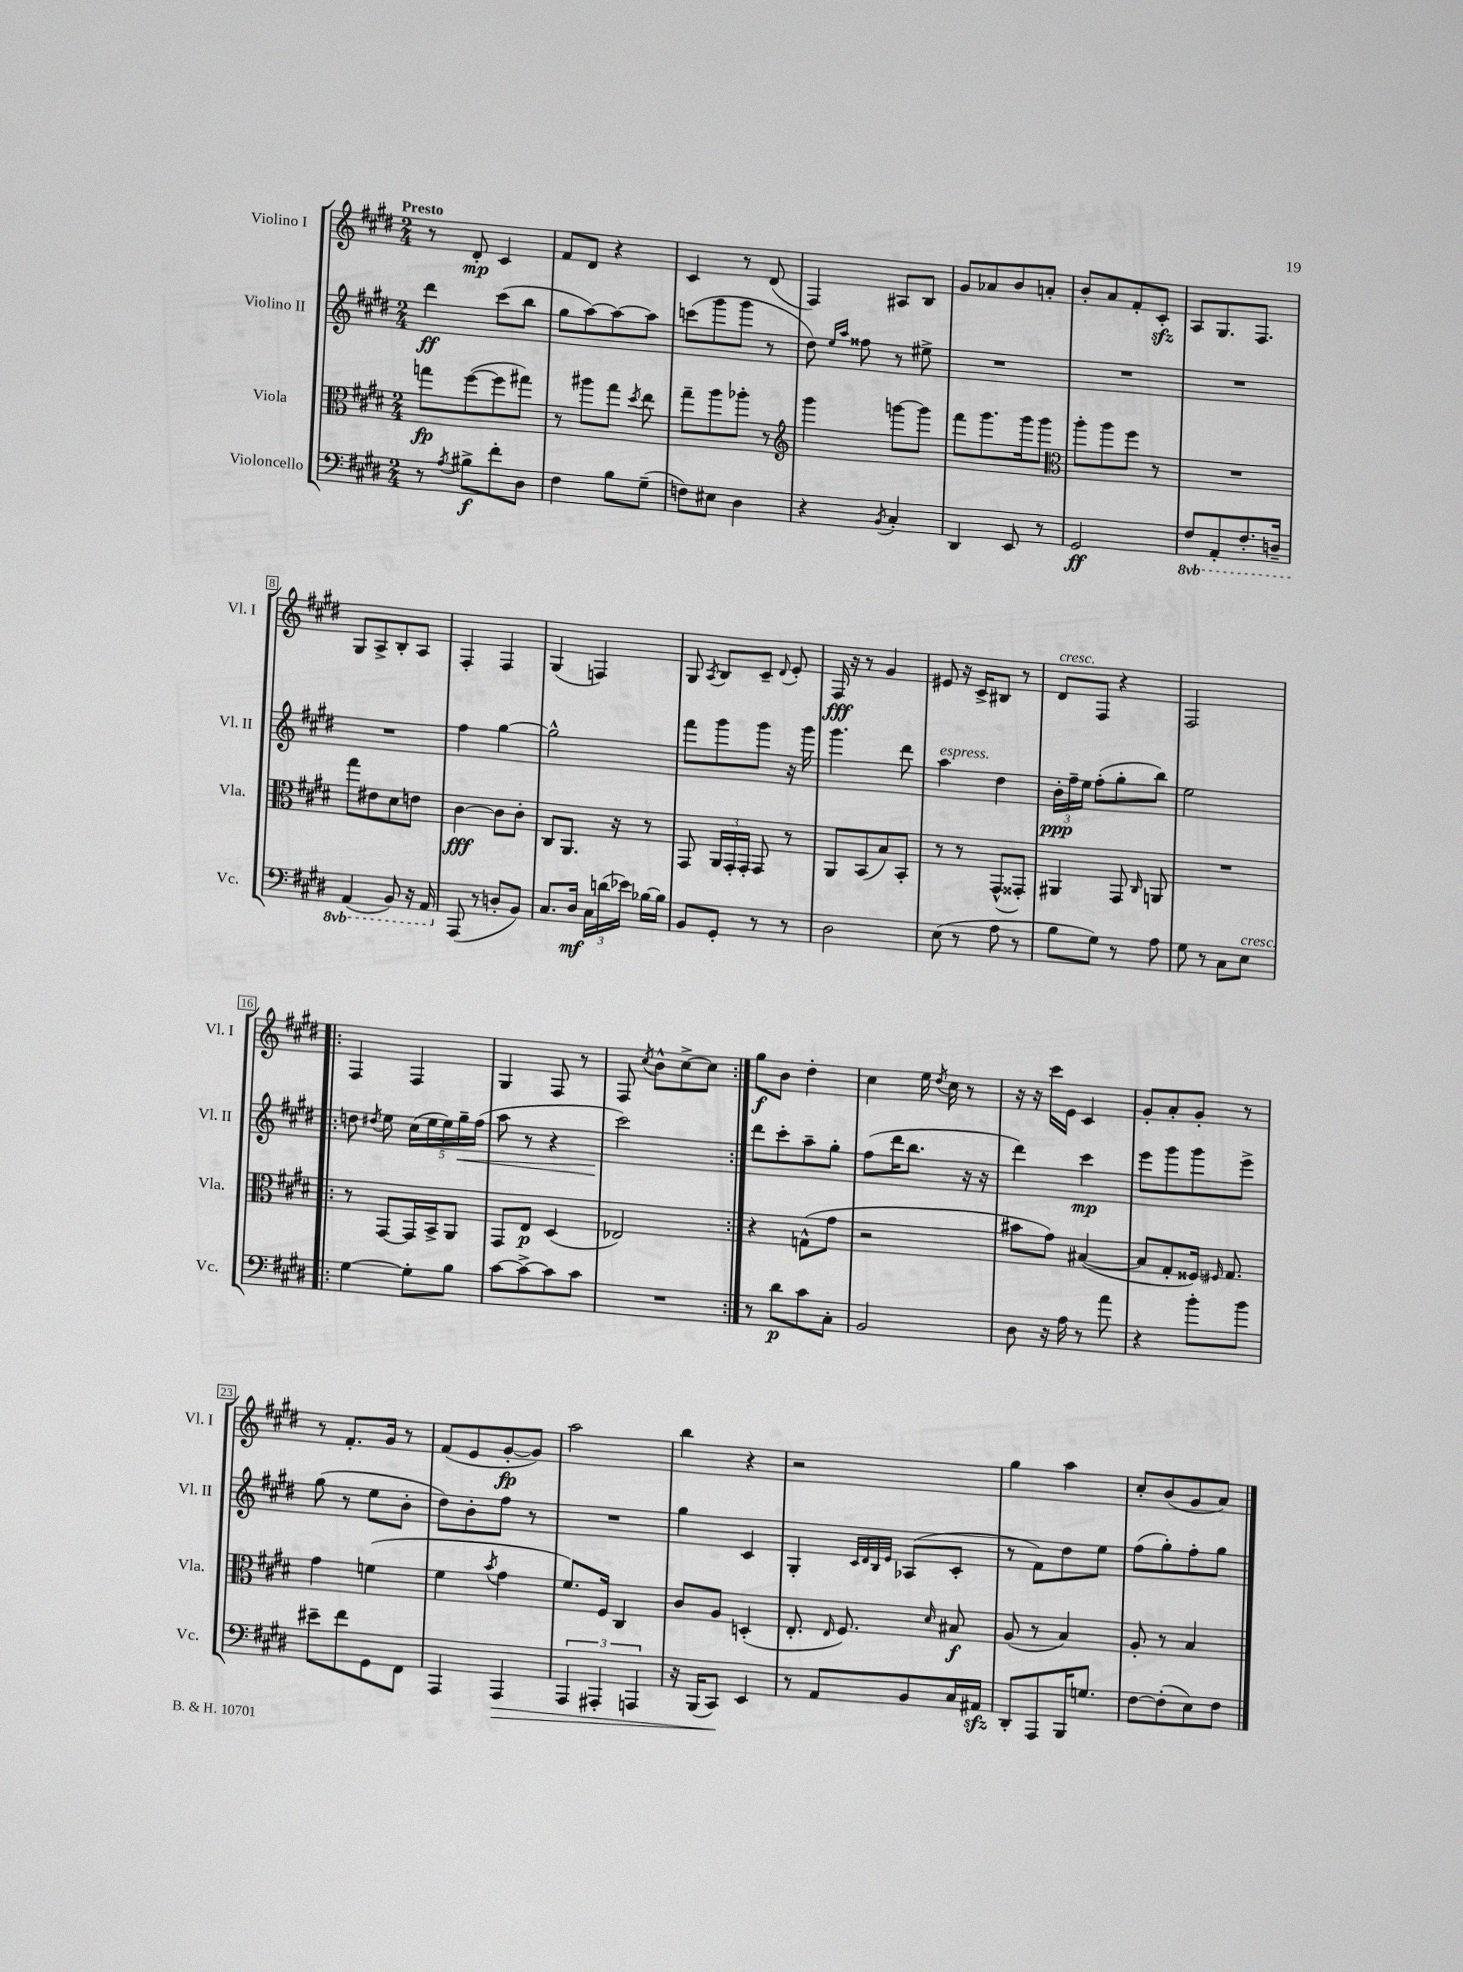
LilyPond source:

<<
\new StaffGroup <<
\new Staff = "s0" \with { instrumentName = "Violino I" shortInstrumentName = "Vl. I" } {
    \clef treble \key e \major \numericTimeSignature \time 2/4 \tempo "Presto"
    \autoBeamOff r8 dis'8-.\mp cis'4 |
    fis'8[ dis'8] r4 |
    cis'4 r8 dis'8( |
    fis4) ais8[ b8] |
    gis'8[ aes'8 b'8 a'8]-. |
    b'8[-. a'8 fis'8-. cis'8]-.\sfz |
    a8[ gis8. fis8.] |
    gis8[ a8-> b8-. a8] |
    fis4-. fis4 |
    gis4( f4) |
    gis8 \acciaccatura { a8 } b8[ cis'8]-- \appoggiatura { dis'8 } e'8-. |
    fis16\fff r16 r8 gis'4 |
    eis'8 r16 cis'16[-> bis8] r8 |
    dis'8[^\markup { \italic "cresc." } fis8] r4 |
    fis2 |
    \repeat volta 2 { fis4 fis4 |
    gis4 fis8 r8 |
    fis8 \acciaccatura { cis''8 } b'8[-^ cis''8~-> cis''8] | }
    gis''8[\f b'8] dis''4-. |
    cis''4 e''16 \acciaccatura { dis''8 } cis''16 r8 |
    r16 r16 cis'''16[ e'16] cis'4 |
    gis'8[-. a'8-. gis'8]-. r8 |
    r8 fis'8.[-. gis'16] r8 |
    fis'8[( e'8 gis'8~-.\fp gis'8]) |
    a''2 |
    b''4 r4 |
    r2 |
    gis''4 a''4 |
    cis''8[-. b'8( gis'8 a'8]) \bar "|." |
}
\new Staff = "s1" \with { instrumentName = "Violino II" shortInstrumentName = "Vl. II" } {
    \clef treble \key e \major \numericTimeSignature \time 2/4
    \autoBeamOff dis'''4\ff cis'''8[( b''8] |
    gis''8[ a''8~) a''8~ a''8] |
    c'''8[( gis'''8 gis'''8] r8 |
    dis''8) \grace { e''16[ a''16] } fisis''8 r8 eis''8-> |
    R2 |
    R2 |
    R2 |
    R2 |
    fis''4 gis''4~ |
    gis''2-^ |
    fis'''8[ gis'''8 gis'''8] r16 gis'''16 |
    gis'''4. dis'''8 |
    a''4^\markup { \italic "espress." } dis''4 |
    \tuplet 3/2 { b'16[-.\ppp fis''16-- e''16] } fis''8[-.( gis''8-. b''8]) |
    e''2 |
    \repeat volta 2 { d''8 \acciaccatura { dis''8 } e''8 \tuplet 5/4 { cis''16[( e''16 e''16) gis''16--\< fis''16]( } |
    a''8 r8 r4 |
    cis'''2\!) | }
    dis'''8[ cis'''8-. a''8-- gis''8]-. |
    fis''8[( dis'''16 b''8.] r16 r16 |
    dis'''4) cis'''4\mp |
    e'''8[ gis'''8 gis'''8 e'''8]-> |
    gis''8( r8 e''8[ b'8]-. |
    dis''8[) b'8-. fis''8] r8 |
    R2 |
    gis''4 cis'4 |
    gis4-. \grace { cis'32[ dis'32 b32 e'32] } aes8[( cis'8]-. |
    r8 fis'8[) dis''8 e''8] |
    fis''8[( gis''8-.) fis''8-. gis''8] \bar "|." |
}
\new Staff = "s2" \with { instrumentName = "Viola" shortInstrumentName = "Vla." } {
    \clef alto \key e \major \numericTimeSignature \time 2/4
    \autoBeamOff g''8[\fp fis''8~( fis''8 gis''8]) |
    r8 ais''8[ gis''8] \acciaccatura { dis''8 } e''8 |
    gis''8[-- a''8 aes''8]-. r8 |
    \clef treble gis'''4 g'''8[~ g'''8] |
    fis'''8[ gis'''8. gis'''16 gis'''8] |
    \clef alto a''8[-. a''8 fis''8] r8 |
    R2 |
    gis''8[ eis'8 dis'8 e'8] |
    cis'4~\fff cis'8[ cis'8]-. |
    cis8[ a,8.] r16 r8 |
    gis,8 \tuplet 3/2 { a,16[ gis,16-. gis,16]-. } gis,8 r8 |
    a,8[ b,8( b8) b,8]-. |
    r8 r8 gis,8[-^( gisis,8]-.) |
    ais,4 gis,8 \grace { cis16 } a,8 |
    R2 |
    \repeat volta 2 { r8 gis,8[~ gis,16 b,16-> a,8] |
    gis,8[ e8]\p dis4( |
    ees2) | }
    r4 g8[-^( gis'8] |
    r2 |
    bis'8[ gis'8]) bis4~( |
    bis8[ gis8-. fisis16]) \grace { fis16 } gis8. |
    gis'4 f'4( |
    fis'4 \acciaccatura { b'8 } gis'4 |
    fis'8.[) fis16] cis4 |
    cis'8[ a8] d4-.( |
    e8.-. \grace { e16 } fis8.) \grace { dis'16 } bis8\f |
    a8( r8 b4) |
    a8-. r8 b4 \bar "|." |
}
\new Staff = "s3" \with { instrumentName = "Violoncello" shortInstrumentName = "Vc." } {
    \clef bass \key e \major \numericTimeSignature \time 2/4 \set Staff.ottavationMarkups = #ottavation-simple-ordinals
    \autoBeamOff r8 \acciaccatura { a8 } bis8[->\f fis'8-. dis8] |
    fis4 b8[ gis8]--( |
    f8[) eis8] dis4 |
    r4 \acciaccatura { b,8 } cis4-. |
    dis,4 e,8 r8 |
    gis,2\ff |
    \ottava #-1 fis,8[ a,,8-. fis,8.-. d,16]-- |
    a,,4( b,,8) r16 a,,16 \ottava #0 |
    a,,8( r8 d8[-. b,8]) |
    cis8.[ dis16]\mf \tuplet 3/2 { cis16[ d'16( ees'16]) } bes16[~ bes16] |
    b,8[ gis,8]-. r8 r8 |
    dis2 |
    e8( r8 a8 r8 |
    b8[ gis8]) r8 a8 |
    gis8 r8 cis8[ e8]^\markup { \italic "cresc." } |
    \repeat volta 2 { gis4~ gis8[-. b8] |
    cis'8[~ cis'8~-> cis'8 cis'8] |
    R2 | }
    r8 dis'8[\p cis'8 cis8]-. |
    b,2 |
    dis8 r16 a16 r8 a'8 |
    r4 b'8[-. b'8] |
    eis'8[-- fis'8 gis,8 fis,8] |
    a,,4 a,,4\> |
    \tuplet 3/2 { a,,4 ais,,4-. a,,4 } |
    r16 b,,16[( cis,8]\!) e,4 |
    r8 a,8[ b,8 cis16 ais,16]\sfz |
    dis,8[-. a,,8 b,,16 g8.] |
    fis8[~ fis8-.( e8) fis8] \bar "|." |
}
>>
>>
\layout { \context { \Score \override BarNumber.stencil = #(make-stencil-boxer 0.1 0.3 ly:text-interface::print) } }
